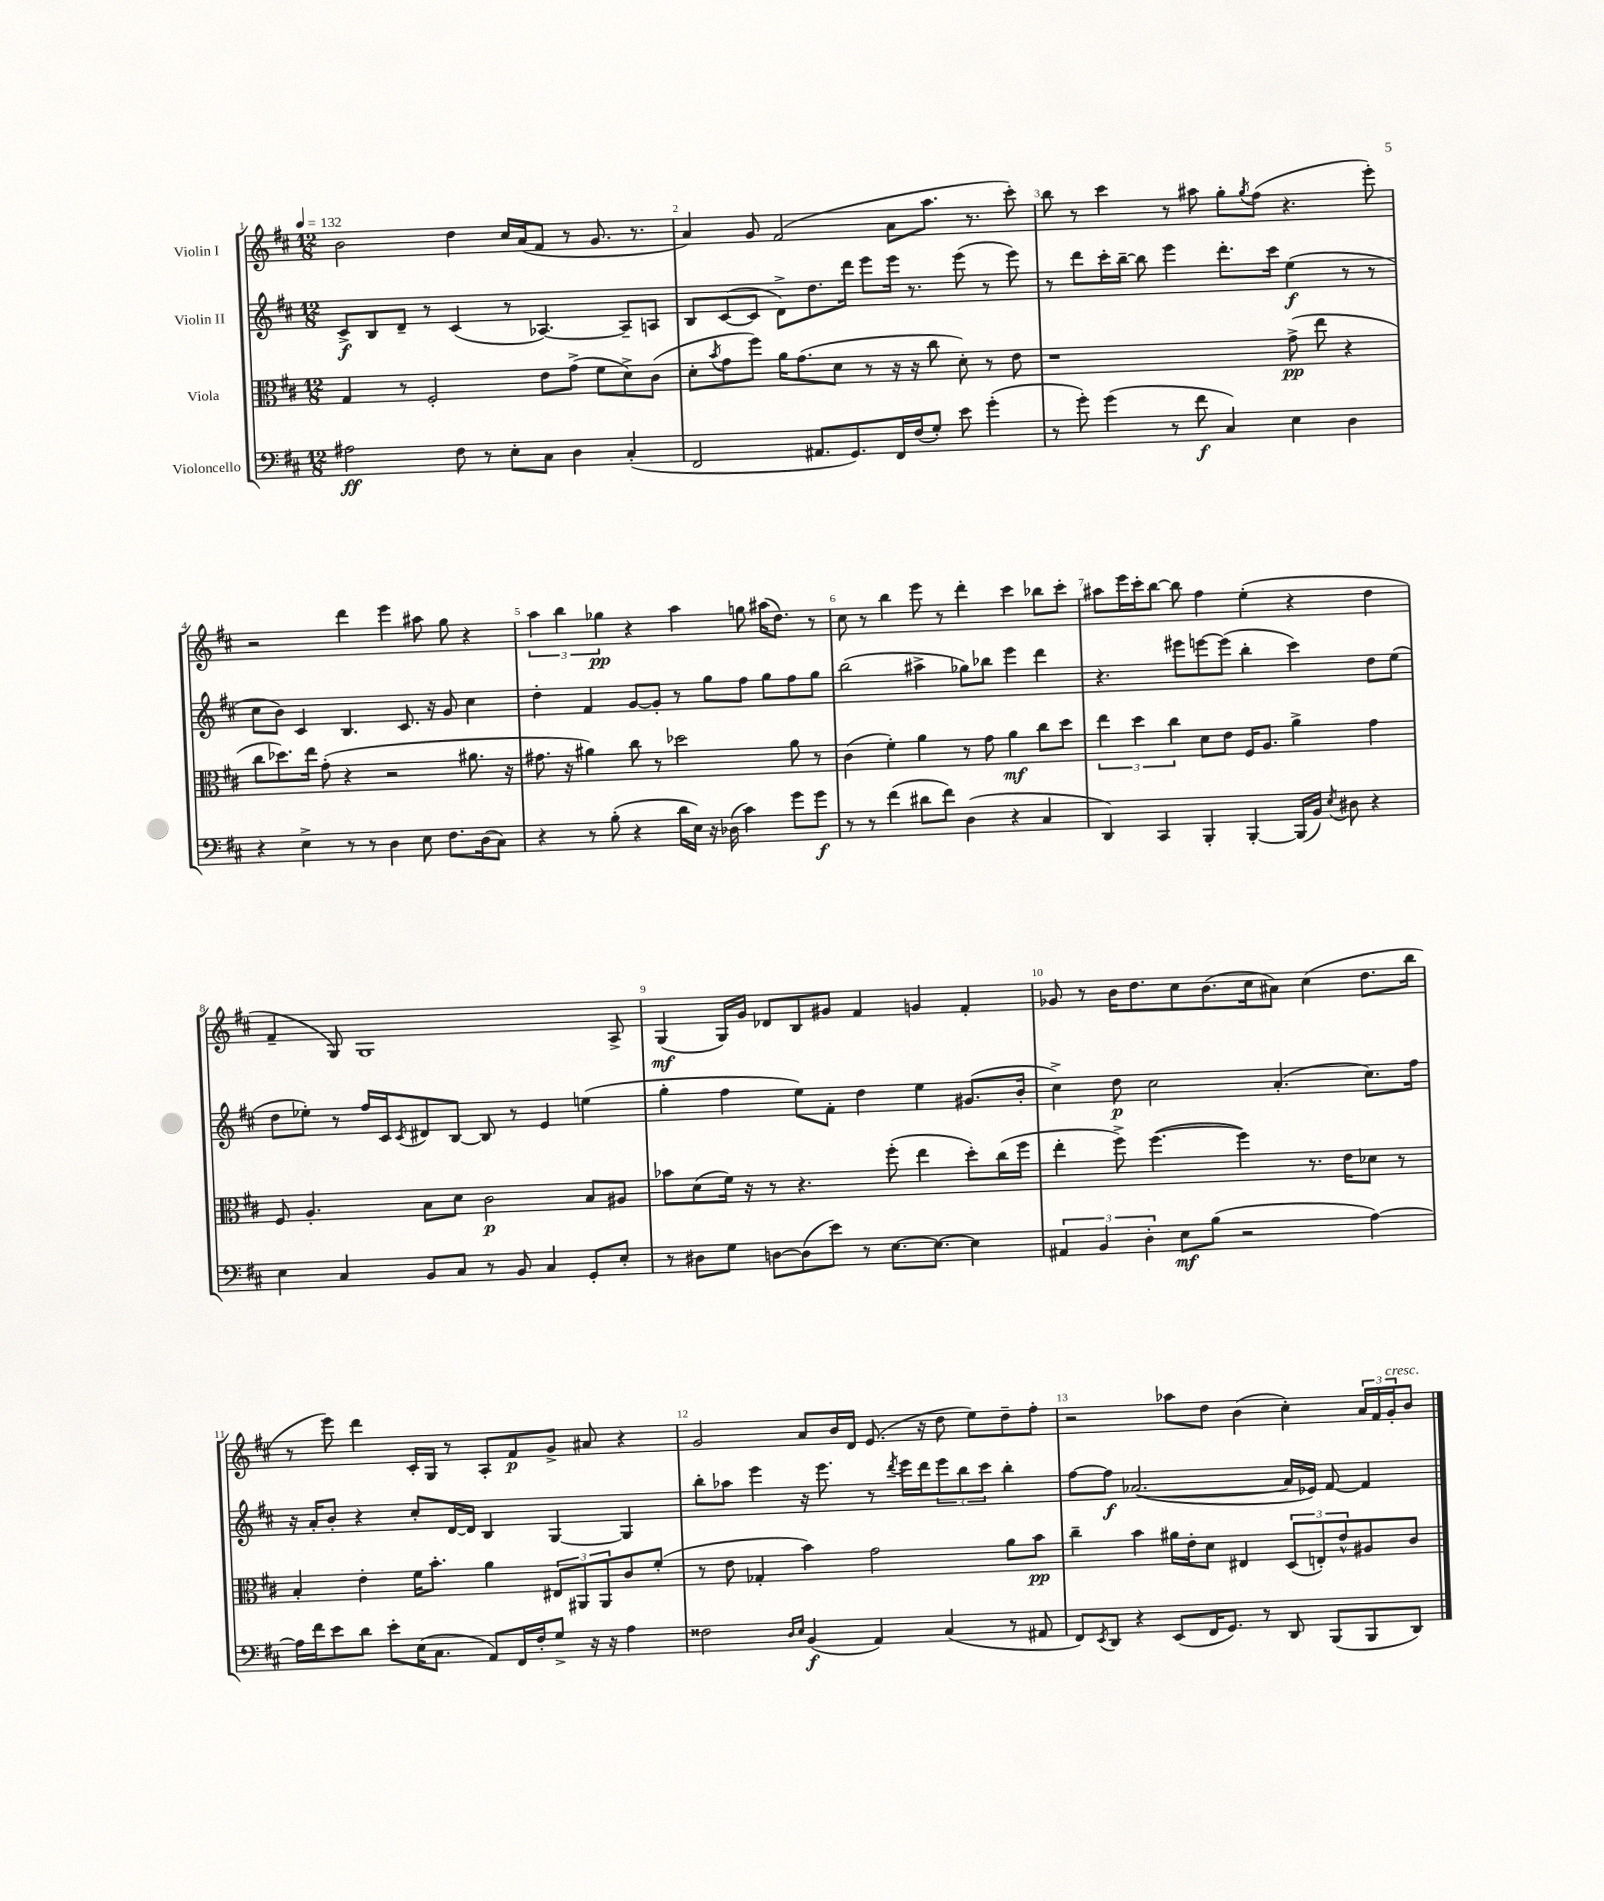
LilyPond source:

<<
\new StaffGroup <<
\new Staff = "s0" \with { instrumentName = "Violin I" } {
    \clef treble \key d \major \numericTimeSignature \time 12/8 \tempo 4 = 132
    b'2 d''4 cis''16 a'16( fis'8 r8 g'8. r8. |
    a'4) g'8 fis'2( a'8 a''8. r8. cis'''8-.) |
    b''8 r8 cis'''4 r8 ais''8 g''8-. \acciaccatura { g''8 } fis''8( r4. e'''8-.) |
    r2 d'''4 e'''4 ais''8 g''8 r4 |
    \tuplet 3/2 { a''4 b''4 ges''4\pp } r4 a''4 g''8 ais''16( d''8.) r8 |
    cis''8 r8 b''4 e'''8 r8 d'''4-. cis'''4 bes''8 cis'''8-. |
    ais''8 e'''16 cis'''16-. b''8~ b''8 fis''4 e''4-.( r4 d''4 |
    fis'4-- g8) g1 a8-> |
    g4\mf( g16) g'16 des'8 b8 gis'8 fis'4 g'4 fis'4-. |
    ges'8 r8 b'16 d''8. cis''8 b'8.( cis''16 ais'8) cis''4( d''8. b''16 |
    r8 e'''8) d'''4 cis'16-. g16 r8 a8-. fis'8\p g'8-> ais'8 r4 |
    g'2 a'8 b'16 d'16 e'8.( r16 d''8 e''8) d''8-- fis''8-. |
    r2 aes''8 d''8 b'4( cis''4-.) \tuplet 3/2 { a'16 fis'16 g'16-.^\markup { \italic "cresc." } } b'8 \bar "|." |
}
\new Staff = "s1" \with { instrumentName = "Violin II" } {
    \clef treble \key d \major \numericTimeSignature \time 12/8
    cis'8->\f b8 d'8-- r8 cis'4( r8 aes4.~) aes8-- a8 |
    b8 cis'8~( cis'8 d'8->) d''8. d'''16 e'''8 e'''16 r8. e'''8( r8 e'''8) |
    r8 d'''8 cis'''16-. b''16~-- b''8 e'''4 d'''8.-. cis'''16 e''4\f( r8 r8 |
    cis''8 b'8) cis'4 b4. cis'8. r16 g'8 cis''4 |
    d''4-. fis'4 g'8~ g'8-. r8 g''8 fis''8 g''8 fis''8 g''8 |
    b''2( ais''4-> ges''8) bes''8 e'''4 d'''4 |
    r4. eis'''8 e'''8~ e'''8( b''4-. cis'''4) d''8 e''8( |
    d''8 ees''8-.) r8 fis''16 cis'16 \acciaccatura { cis'8 } dis'8 b8~ b8 r8 e'4 e''4( |
    g''4-. fis''4 e''8) fis'8-. d''4 e''4 gis'8.( b'16-. |
    cis''4->) d''8\p cis''2 a'4.-.( cis''8.) fis''16 |
    r16 a'16-. b'8-. r4 cis''8-. d'16~ d'16 b4 g4~ g4 |
    b''8-. aes''8 e'''4 r16 e'''8. r8 \acciaccatura { d'''8 } e'''16 d'''16 \tuplet 3/2 { e'''8 b''8 cis'''8 } b''4-. |
    fis''8~ fis''8\f aes'2.~( aes'16 ees'16) fis'8~ fis'4 \bar "|." |
}
\new Staff = "s2" \with { instrumentName = "Viola" } {
    \clef alto \key d \major \numericTimeSignature \time 12/8
    g4 r8 fis2-. e'8 g'8->( fis'8 d'8->) cis'8( |
    d'8-. \acciaccatura { b'8 } g'8 fis''8) a'16 g'8.( d'8 r8 r16 r16 cis''8 d'8-.) r8 e'8 |
    r1 g'8->\pp( e''8 r4 |
    cis''8 des''8.) e''16 g'8-.( r4 r2 ais'8. r16 |
    gis'8. r16 ais'4) cis''8 r8 des''2 ais'8 r8 |
    cis'4( fis'4-.) a'4 r8 g'8 a'4\mf cis''8 d''8 |
    \tuplet 3/2 { e''4 d''4 cis''4 } d'8 e'8 fis16 a8. a'4-> g'4 |
    fis8 a4.-. b8 d'8 cis'2\p b8 ais8 |
    bes'8 d'8( fis'16) r16 r8 r4. fis''8-.( e''4 d''8-.) cis''16( fis''16 |
    e''4-. fis''8->) fis''4.~( fis''4) r8. e'16 des'8 r8 |
    b4-. e'4-. fis'16 b'8.-. a'4 \tuplet 3/2 { eis8 ais,8 ais,8 } cis'8 fis'8-.( |
    r8 e'8 ges4-. b'4) g'2 a'8 b'8\pp |
    cis''4-- b'4 ais'16 e'16-. d'8 eis4 \tuplet 3/2 { d8( e8-.) e'8-^ } ais8 cis'8 \bar "|." |
}
\new Staff = "s3" \with { instrumentName = "Violoncello" } {
    \clef bass \key d \major \numericTimeSignature \time 12/8
    ais2\ff fis8 r8 e8-. cis8 d4 cis4-.( |
    fis,2 ais,8. g,8.) fis,16 fis16( g8-.) e'8 g'4-.( |
    r8 g'8-.) g'4( r8 fis'8\f cis4) e4 d4 |
    r4 e4-> r8 r8 d4 e8 fis8. d16( cis8) |
    r4 r8 b8-.( r4 d'16 e16) r16 des16( cis'4) g'8 g'8\f |
    r8 r8 fis'4( dis'8 fis'8) d4( r4 cis4 |
    d,4) cis,4 b,,4-. b,,4~-. b,,16( b,16) \acciaccatura { e8 } dis8 r4 |
    e4 cis4 b,8 cis8 r8 b,8 cis4 g,8-. e8-. |
    r8 dis8 g8 d8~ d8( e'8) r8 e8.~ e8.~ e4 |
    \tuplet 3/2 { ais,4 b,4 d4-. } e8\mf b8( r2 a4~) |
    a16 fis'16 e'8 d'8 e'8-. e16( cis8. a,8) fis,16 fis16-. g8-> r16 r16 a4 |
    fisis2 \grace { d16 e16 } b,4\f( a,4) cis4( r8 ais,8 |
    fis,8) \acciaccatura { e,8 } d,8 r4 e,8( fis,16 g,8.) r8 d,8 b,,8( b,,8 d,8) \bar "|." |
}
>>
>>
\layout { \context { \Score \override BarNumber.break-visibility = ##(#f #t #t) barNumberVisibility = #all-bar-numbers-visible } }
